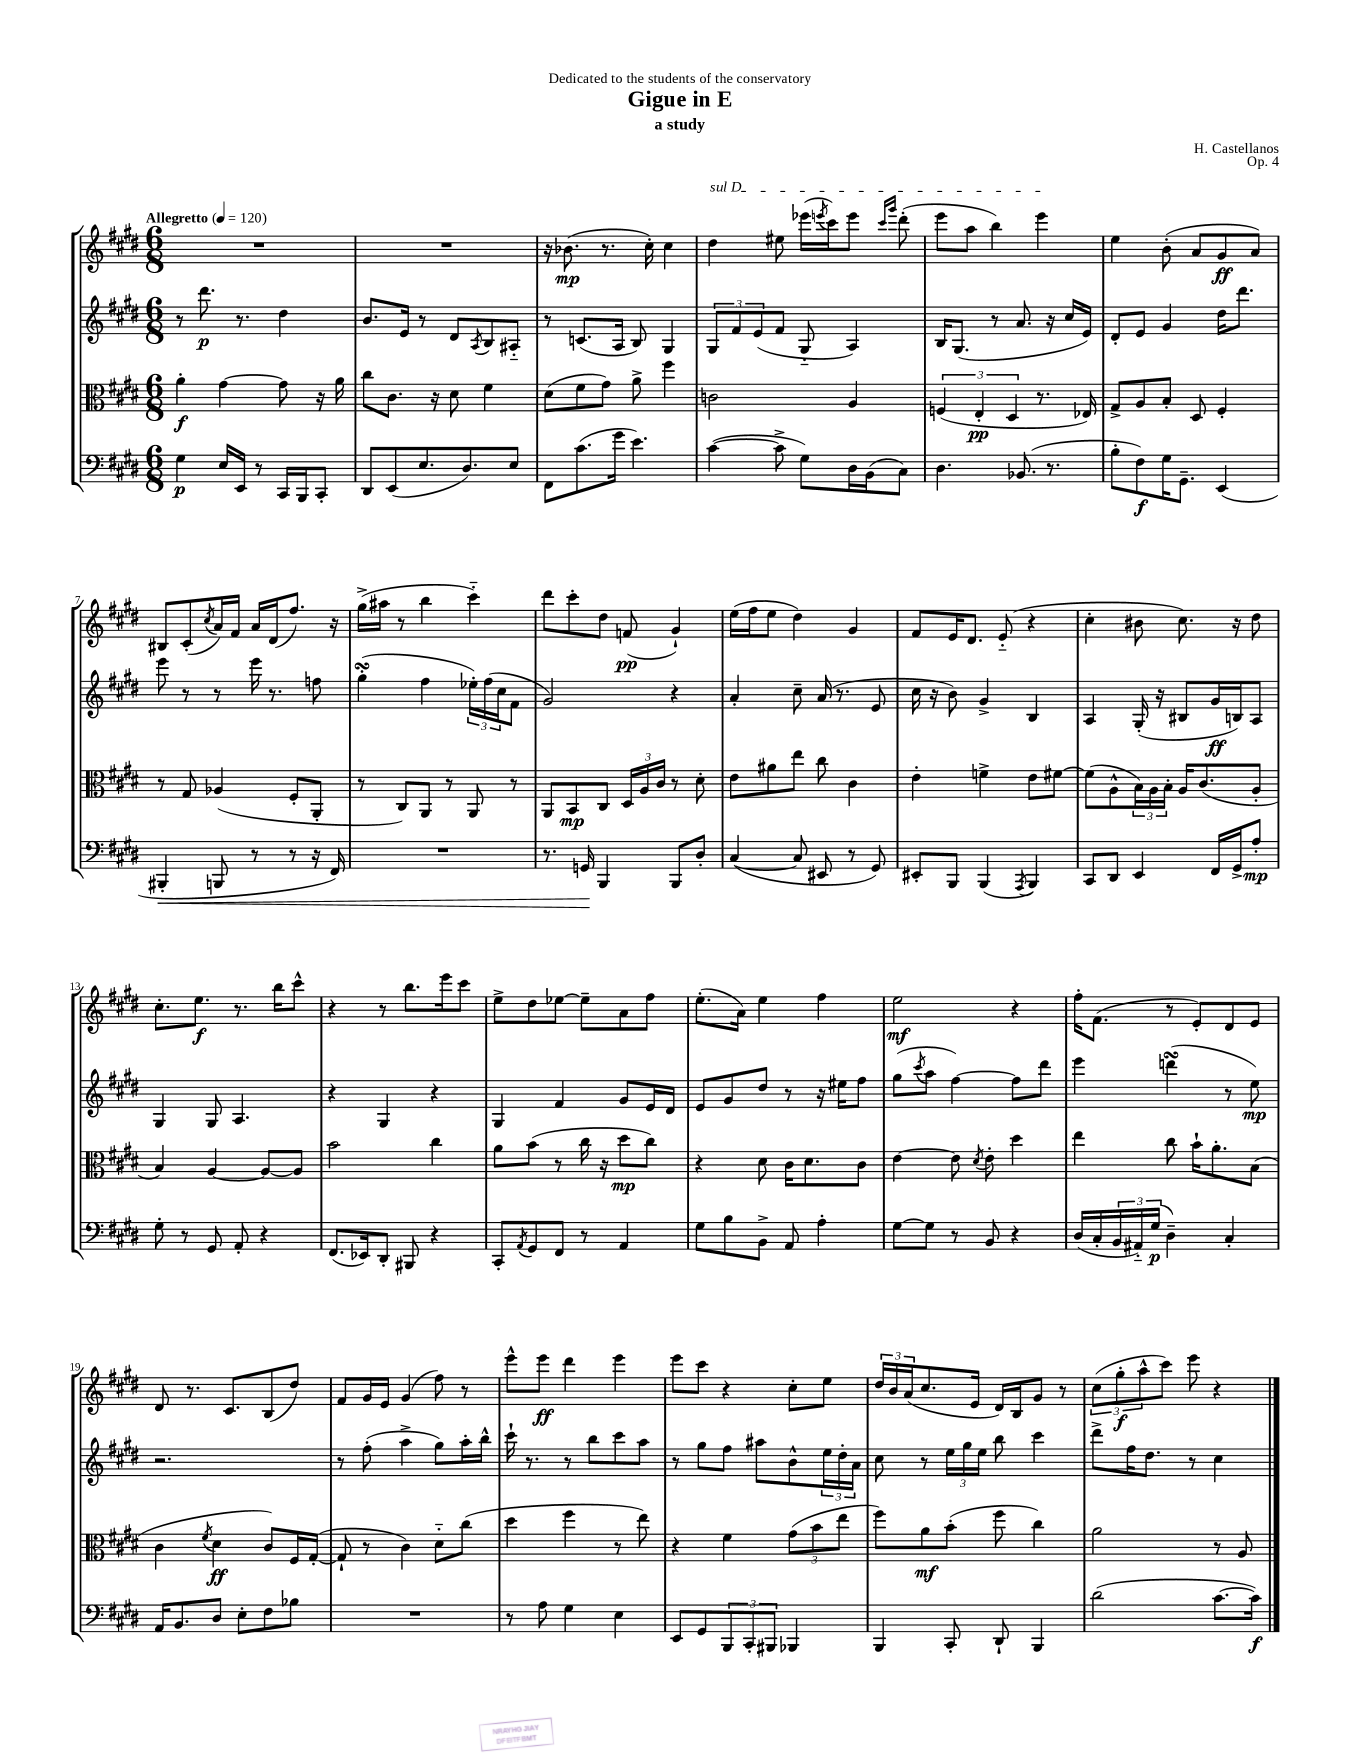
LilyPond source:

\header { title = "Gigue in E" composer = "H. Castellanos" subtitle = "a study" dedication = "Dedicated to the students of the conservatory" opus = "Op. 4" }
<<
\new StaffGroup <<
\new Staff = "s0" {
    \clef treble \key e \major \numericTimeSignature \time 6/8 \tempo "Allegretto" 4 = 120
    R2. |
    R2. |
    r16 bes'8.\mp( r8. cis''16-.) cis''4 |
    \once \override TextSpanner.bound-details.left.text = \markup { \italic "sul D" } dis''4\startTextSpan eis''8 ees'''16( \acciaccatura { e'''8 } cis'''16) e'''8 \grace { cis'''16 gis'''16 } dis'''8-.( |
    e'''8 a''8 b''4) e'''4\stopTextSpan |
    e''4 b'8-.( a'8 gis'8\ff a'8) |
    bis8 cis'8-.( \acciaccatura { cis''8 } a'16) fis'16 a'16 dis'16( fis''8.) r16 |
    gis''16->( ais''16 r8 b''4 cis'''4-_) |
    dis'''8 cis'''8-. dis''8 f'8\pp( gis'4-!) |
    e''16( fis''16 e''8 dis''4) gis'4 |
    fis'8 e'16 dis'8. e'8-_( r4 |
    cis''4-. bis'8 cis''8.) r16 dis''8 |
    cis''8.-. e''8.\f r8. b''16 cis'''8-^ |
    r4 r8 b''8. e'''16 cis'''8 |
    e''8-> dis''8 ees''8~ ees''8-- a'8 fis''8 |
    e''8.-.( a'16) e''4 fis''4 |
    e''2\mf r4 |
    fis''16-. fis'8.( r8 e'8-.) dis'8 e'8 |
    dis'8 r8. cis'8. b8( dis''8) |
    fis'8 gis'16 e'16 gis'4( fis''8) r8 |
    e'''8-^ e'''8\ff dis'''4 e'''4 |
    e'''8 cis'''8 r4 cis''8-. e''8 |
    \tuplet 3/2 { dis''16 b'16 a'16( } cis''8. e'16 dis'16) b16 gis'8 r8 |
    \tuplet 3/2 { cis''8( gis''8-.\f a''8-^ } cis'''8) e'''8 r4 \bar "|." |
}
\new Staff = "s1" {
    \clef treble \key e \major \numericTimeSignature \time 6/8
    r8 dis'''8.\p r8. dis''4 |
    b'8. e'16 r8 dis'8 \acciaccatura { a8 } b8 ais8-_ |
    r8 c'8.( a16 b8) gis4 |
    \tuplet 3/2 { gis8 fis'8 e'8( } fis'8 gis8-_ a4) |
    b16 gis8.( r8 a'8. r16 cis''16 e'16) |
    dis'8-. e'8 gis'4 dis''16 dis'''8. |
    e'''8 r8 r8 e'''16 r8. f''8 |
    gis''4-.\turn( fis''4 \tuplet 3/2 { ees''16-.) fis''16( cis''16 } fis'8 |
    gis'2) r4 |
    a'4-. cis''8-- a'16( r8. e'8 |
    cis''16 r16 b'8) gis'4-> b4 |
    a4 gis16-.( r16 bis8 gis'16\ff b16) a8 |
    gis4 gis8 a4. |
    r4 gis4 r4 |
    gis4 fis'4 gis'8 e'16 dis'16 |
    e'8 gis'8 dis''8 r8 r16 eis''16 fis''8 |
    gis''8( \acciaccatura { cis'''8 } a''8 fis''4~) fis''8 dis'''8 |
    e'''4 d'''4\turn( r8 e''8\mp) |
    r2. |
    r8 fis''8-.( a''4-> gis''8) a''16-. b''16-^ |
    cis'''16-! r8. r8 b''8 cis'''8 a''8 |
    r8 gis''8 fis''8 ais''8 b'8-^ \tuplet 3/2 { e''16 dis''16-. a'16 } |
    cis''8 r8 \tuplet 3/2 { e''16 gis''16 e''16 } b''8 cis'''4 |
    dis'''8-> fis''16 dis''8. r8 cis''4 \bar "|." |
}
\new Staff = "s2" {
    \clef alto \key e \major \numericTimeSignature \time 6/8
    a'4-.\f gis'4~ gis'8 r16 a'16 |
    cis''8 cis'8. r16 dis'8 fis'4 |
    dis'8( fis'8 gis'8) a'8-> fis''4 |
    c'2 a4 |
    \tuplet 3/2 { f4( e4-.\pp dis4 } r8. ees16) |
    gis8-> a8 b8-. dis8 fis4-. |
    r8 gis8 aes4( fis8-. a,8-. |
    r8 cis8) a,8 r8 a,8 r8 |
    a,8 b,8\mp cis8 \tuplet 3/2 { dis16 a16 cis'16 } r8 dis'8-. |
    e'8 ais'8 e''8 cis''8 cis'4 |
    e'4-. f'4-> e'8 fis'8~ |
    fis'8( a8-^ \tuplet 3/2 { b16) a16 b16-. } a16 cis'8.( a8-. |
    b4) a4~ a8~ a8 |
    b'2 cis''4 |
    a'8 b'8( r8 cis''16 r16 dis''8\mp cis''8) |
    r4 dis'8 cis'16 dis'8. cis'8 |
    e'4~ e'8 \acciaccatura { dis'8 } e'8-. dis''4 |
    e''4 cis''8 b'16-! a'8.-. b8( |
    cis'4 \acciaccatura { fis'8 } dis'4\ff cis'8) fis16 gis16~-.( |
    gis8-! r8 cis'4) dis'8-_ cis''8( |
    dis''4 fis''4 r8 e''8) |
    r4 fis'4 \tuplet 3/2 { gis'8( b'8 e''8 } |
    fis''8) a'8\mf b'8-.( fis''8 cis''4) |
    a'2 r8 a8 \bar "|." |
}
\new Staff = "s3" {
    \clef bass \key e \major \numericTimeSignature \time 6/8
    gis4\p e16 e,16 r8 cis,16 b,,16 cis,8-. |
    dis,8 e,8( e8. dis8.) e8 |
    fis,8 cis'8.( gis'16 e'4.) |
    cis'4~( cis'8-> gis8) dis16 b,16( cis8) |
    dis4. bes,8.( r8. |
    b8-. fis8\f) gis16 gis,8.-- e,4( |
    bis,,4-.\< b,,8 r8 r8 r16 fis,16) |
    R2. |
    r8. g,16\! b,,4 b,,8 dis8-. |
    cis4~( cis8 eis,8 r8 gis,8) |
    eis,8-. b,,8 b,,4( \acciaccatura { a,,8 } b,,4) |
    cis,8 dis,8 e,4 fis,16 gis,16-> a8-.\mp |
    gis8-. r8 gis,8 a,8-. r4 |
    fis,8.( ees,16) dis,8-. bis,,8 r4 |
    cis,8-. \acciaccatura { a,8 } gis,8 fis,8 r8 a,4 |
    gis8 b8 b,8-> a,8 a4-. |
    gis8~ gis8 r8 b,8 r4 |
    dis16( cis16-. \tuplet 3/2 { b,16 ais,16-_) gis16\p( } dis4--) cis4-. |
    a,16 b,8. dis8 e8-. fis8 bes8 |
    R2. |
    r8 a8 gis4 e4 |
    e,8 gis,8 \tuplet 3/2 { b,,8 cis,8-. bis,,8 } bes,,4 |
    b,,4 cis,8-. dis,8-! b,,4 |
    dis'2( cis'8.~ cis'16\f) \bar "|." |
}
>>
>>
